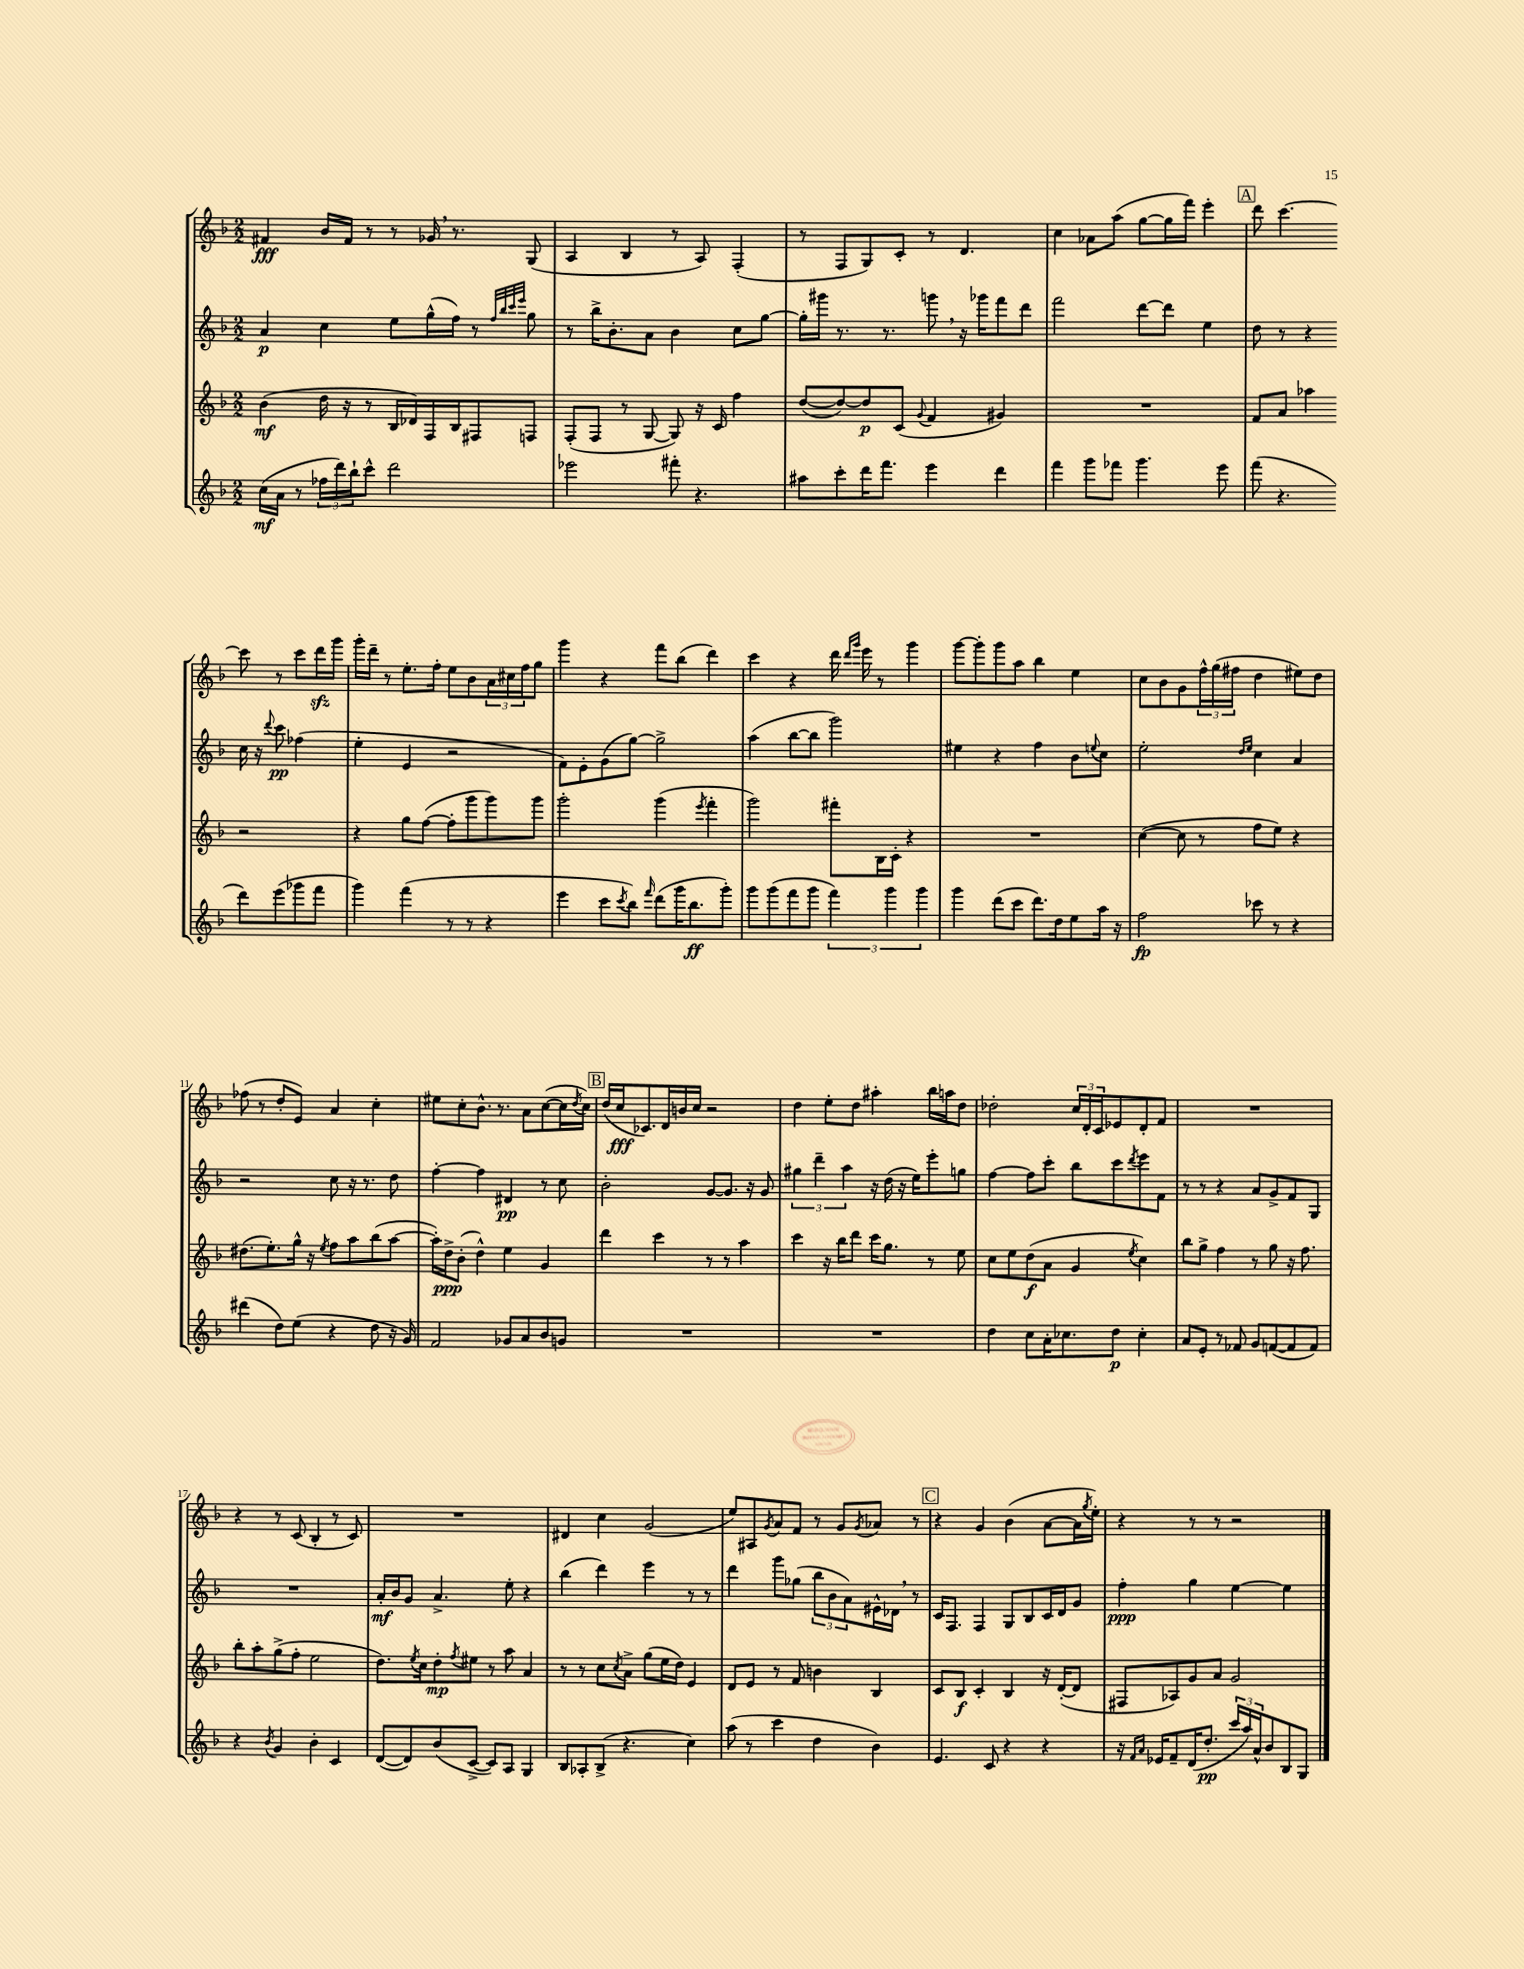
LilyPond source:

<<
\new StaffGroup <<
\new Staff = "s0" {
    \clef treble \key f \major \numericTimeSignature \time 2/2
    fis'4\fff bes'16 fis'16 r8 r8 ges'16 \breathe r8. g8( |
    a4 bes4 r8 a8) f4-.( |
    r8 f8 g8) c'8-. r8 d'4. |
    c''4 aes'8 a''8( g''8~ g''16 f'''16) e'''4-. |
    \mark \markup { \box "A" } d'''8 c'''4.~ c'''8 r8 c'''8 d'''16\sfz g'''16 |
    g'''16-. d'''16-- r8 e''8.-. f''16-. e''8 bes'8 \tuplet 3/2 { a'16 cis''16 f''16 } g''8 |
    g'''4 r4 f'''8 bes''8( d'''4) |
    c'''4 r4 d'''16 \grace { d'''16 g'''16 } e'''16 r8 g'''4 |
    g'''8~ g'''8-. g'''8 a''8 bes''4 e''4 |
    c''8 bes'8 g'8 \tuplet 3/2 { f''16-^ g''16( fis''16 } d''4 eis''8) d''8 |
    fes''8( r8 d''8-. e'8) a'4 c''4-. |
    eis''8 c''8-. bes'8.-^ r8. a'8 c''8~( c''16 \acciaccatura { d''8 } c''16) |
    \mark \markup { \box "B" } d''16( c''16\fff ces'8.) d'16 b'16 c''16 r2 |
    d''4 e''8-. d''8 ais''4-. bes''16 a''16 d''8 |
    des''2-. \tuplet 3/2 { c''16 d'16-. c'16 } ees'8 d'8-. f'8 |
    R1 |
    r4 r8 c'8( bes4-. r8 c'8) |
    R1 |
    dis'4 c''4 g'2( |
    e''8) ais8 \acciaccatura { g'8 } a'8 f'8 r8 g'8 \acciaccatura { g'8 } aes'8 r8 |
    \mark \markup { \box "C" } r4 g'4 bes'4( a'8~ a'16 \acciaccatura { g''8 } e''16-.) |
    r4 r8 r8 r2 \bar "|." |
}
\new Staff = "s1" {
    \clef treble \key f \major \numericTimeSignature \time 2/2
    a'4\p c''4 e''8 g''16-^( f''16) r8 \grace { f''32 bes''32 c'''32 e'''32 } g''8 |
    r8 bes''16-> bes'8.-. a'8 bes'4 c''8 g''8~ |
    g''16-. gis'''16 r8. r8. g'''8 \breathe r16 ges'''16 f'''8 d'''8 |
    f'''2 d'''8~ d'''8 e''4 |
    \mark \markup { \box "A" } d''8 r8 r4 c''16 r16 \appoggiatura { d'''8 } c'''8\pp fes''4( |
    e''4-. e'4 r2 |
    f'8) e'8-. g'8( g''8~) g''2-> |
    a''4( bes''8~ bes''8 g'''2) |
    eis''4 r4 f''4 bes'8 \appoggiatura { e''8 } c''8 |
    e''2-. \grace { d''16 e''16 } c''4 a'4 |
    r2 c''8 r16 r8. d''8 |
    f''4~-. f''4 dis'4\pp r8 c''8 |
    \mark \markup { \box "B" } bes'2-. g'8~ g'8. r16 g'8 |
    \tuplet 3/2 { gis''4 d'''4-- a''4 } r16 d''16( r16 e''16) e'''8-. g''8 |
    f''4~ f''8 c'''8-. bes''8 c'''8 \acciaccatura { d'''8 } e'''8 f'8 |
    r8 r8 r4 a'8 g'8-> f'8 g8 |
    R1 |
    a'16-.\mf bes'16 g'8 a'4.-> e''8-. r4 |
    bes''4( d'''4) e'''4 r8 r8 |
    d'''4 g'''8 ges''8( \tuplet 3/2 { bes''8 bes'8 a'8) } eis'16-^ des'16 \breathe r8 |
    \mark \markup { \box "C" } c'16 f8. f4 g8 bes8 c'16 d'16 g'8 |
    f''4-.\ppp g''4 e''4~ e''4 \bar "|." |
}
\new Staff = "s2" {
    \clef treble \key f \major \numericTimeSignature \time 2/2
    bes'4\mf( d''16 r16 r8 bes16 des'16) f16 bes16 fis8 f8 |
    f8-.( f8 r8 g8~ g8) r16 c'16 f''4 |
    d''8~( d''8~) d''8\p c'8( \appoggiatura { g'8 } f'4 gis'4) |
    R1 |
    \mark \markup { \box "A" } f'8 a'8 aes''4 r2 |
    r4 g''8 f''8~( f''8-. g'''8 g'''8) g'''8 |
    g'''2-. g'''4( \acciaccatura { e'''8 } f'''4-. |
    g'''2) fis'''8-. bes16 c'16-. r4 |
    R1 |
    c''4~( c''8 r8 f''8 e''8) r4 |
    dis''8.( e''8.-.) g''16-^ r16 \acciaccatura { e''8 } f''8 a''8 bes''8( a''8~ |
    a''16-.) d''16->\ppp bes'8-.( d''4-^) e''4 g'4 |
    \mark \markup { \box "B" } d'''4 c'''4 r8 r8 a''4 |
    c'''4 r16 bes''16 d'''8 c'''16 g''8. r8 e''8 |
    c''8 e''8 d''8\f( a'8 g'4 \acciaccatura { e''8 } c''4) |
    bes''8 g''8-> f''4 r8 g''8 r16 f''8. |
    bes''8-. a''8-. g''8->( f''8-. e''2 |
    d''8.) \acciaccatura { e''8 } c''16 d''8-.\mp \acciaccatura { f''8 } eis''8 r8 a''8 a'4 |
    r8 r8 c''8 \acciaccatura { c''8 } a'8-> g''8( e''16 d''16) e'4 |
    d'8 e'8 r8 f'8 b'4 bes4 |
    \mark \markup { \box "C" } c'8 bes8\f c'4-. bes4 r16 d'16~-.( d'8 |
    fis8 aes8) g'8 a'8 g'2 \bar "|." |
}
\new Staff = "s3" {
    \clef treble \key f \major \numericTimeSignature \time 2/2
    c''16\mf( a'16 r8 \tuplet 3/2 { fes''16 d'''16) bes''16-! } c'''8-^ d'''2 |
    ees'''2 fis'''8-. r4. |
    ais''8 c'''8-. d'''16 f'''8. e'''4 d'''4 |
    f'''4 g'''8 fes'''8 g'''4. e'''8 |
    \mark \markup { \box "A" } f'''8( r4. d'''8) e'''8( ges'''8 f'''8 |
    g'''4) f'''4( r8 r8 r4 |
    e'''4 c'''8 \acciaccatura { c'''8 } bes''8) \grace { f'''16 } d'''8( g'''16 bes''8.\ff g'''8-.) |
    g'''8 g'''8( f'''8 g'''8 \tuplet 3/2 { f'''4) g'''4 g'''4 } |
    g'''4 d'''8( c'''8 d'''8.) d''16 e''8 a''16 r16 |
    f''2\fp ces'''8 r8 r4 |
    dis'''4( d''8) e''8( r4 d''8 r16 g'16) |
    f'2 ges'8 a'8 bes'8 g'8 |
    \mark \markup { \box "B" } R1 |
    R1 |
    d''4 c''8 a'16-. ces''8. d''8\p ces''4-. |
    a'8 e'8-. r8 fes'8 g'8 f'8~( f'8 f'8) |
    r4 \acciaccatura { bes'8 } g'4 bes'4-. c'4 |
    d'8~( d'8) bes'8( c'8~-> c'8) a8 g4 |
    bes8 aes8-. bes8->( r4. c''4) |
    a''8( r8 c'''4 d''4 bes'4) |
    \mark \markup { \box "C" } e'4. c'8 r4 r4 |
    r16 \grace { f'16 a'16 } ees'16 f'8-- d'16( d''8.-.\pp \tuplet 3/2 { c'''16 a''16) a'16-^ } bes'8 bes8 g8 \bar "|." |
}
>>
>>
